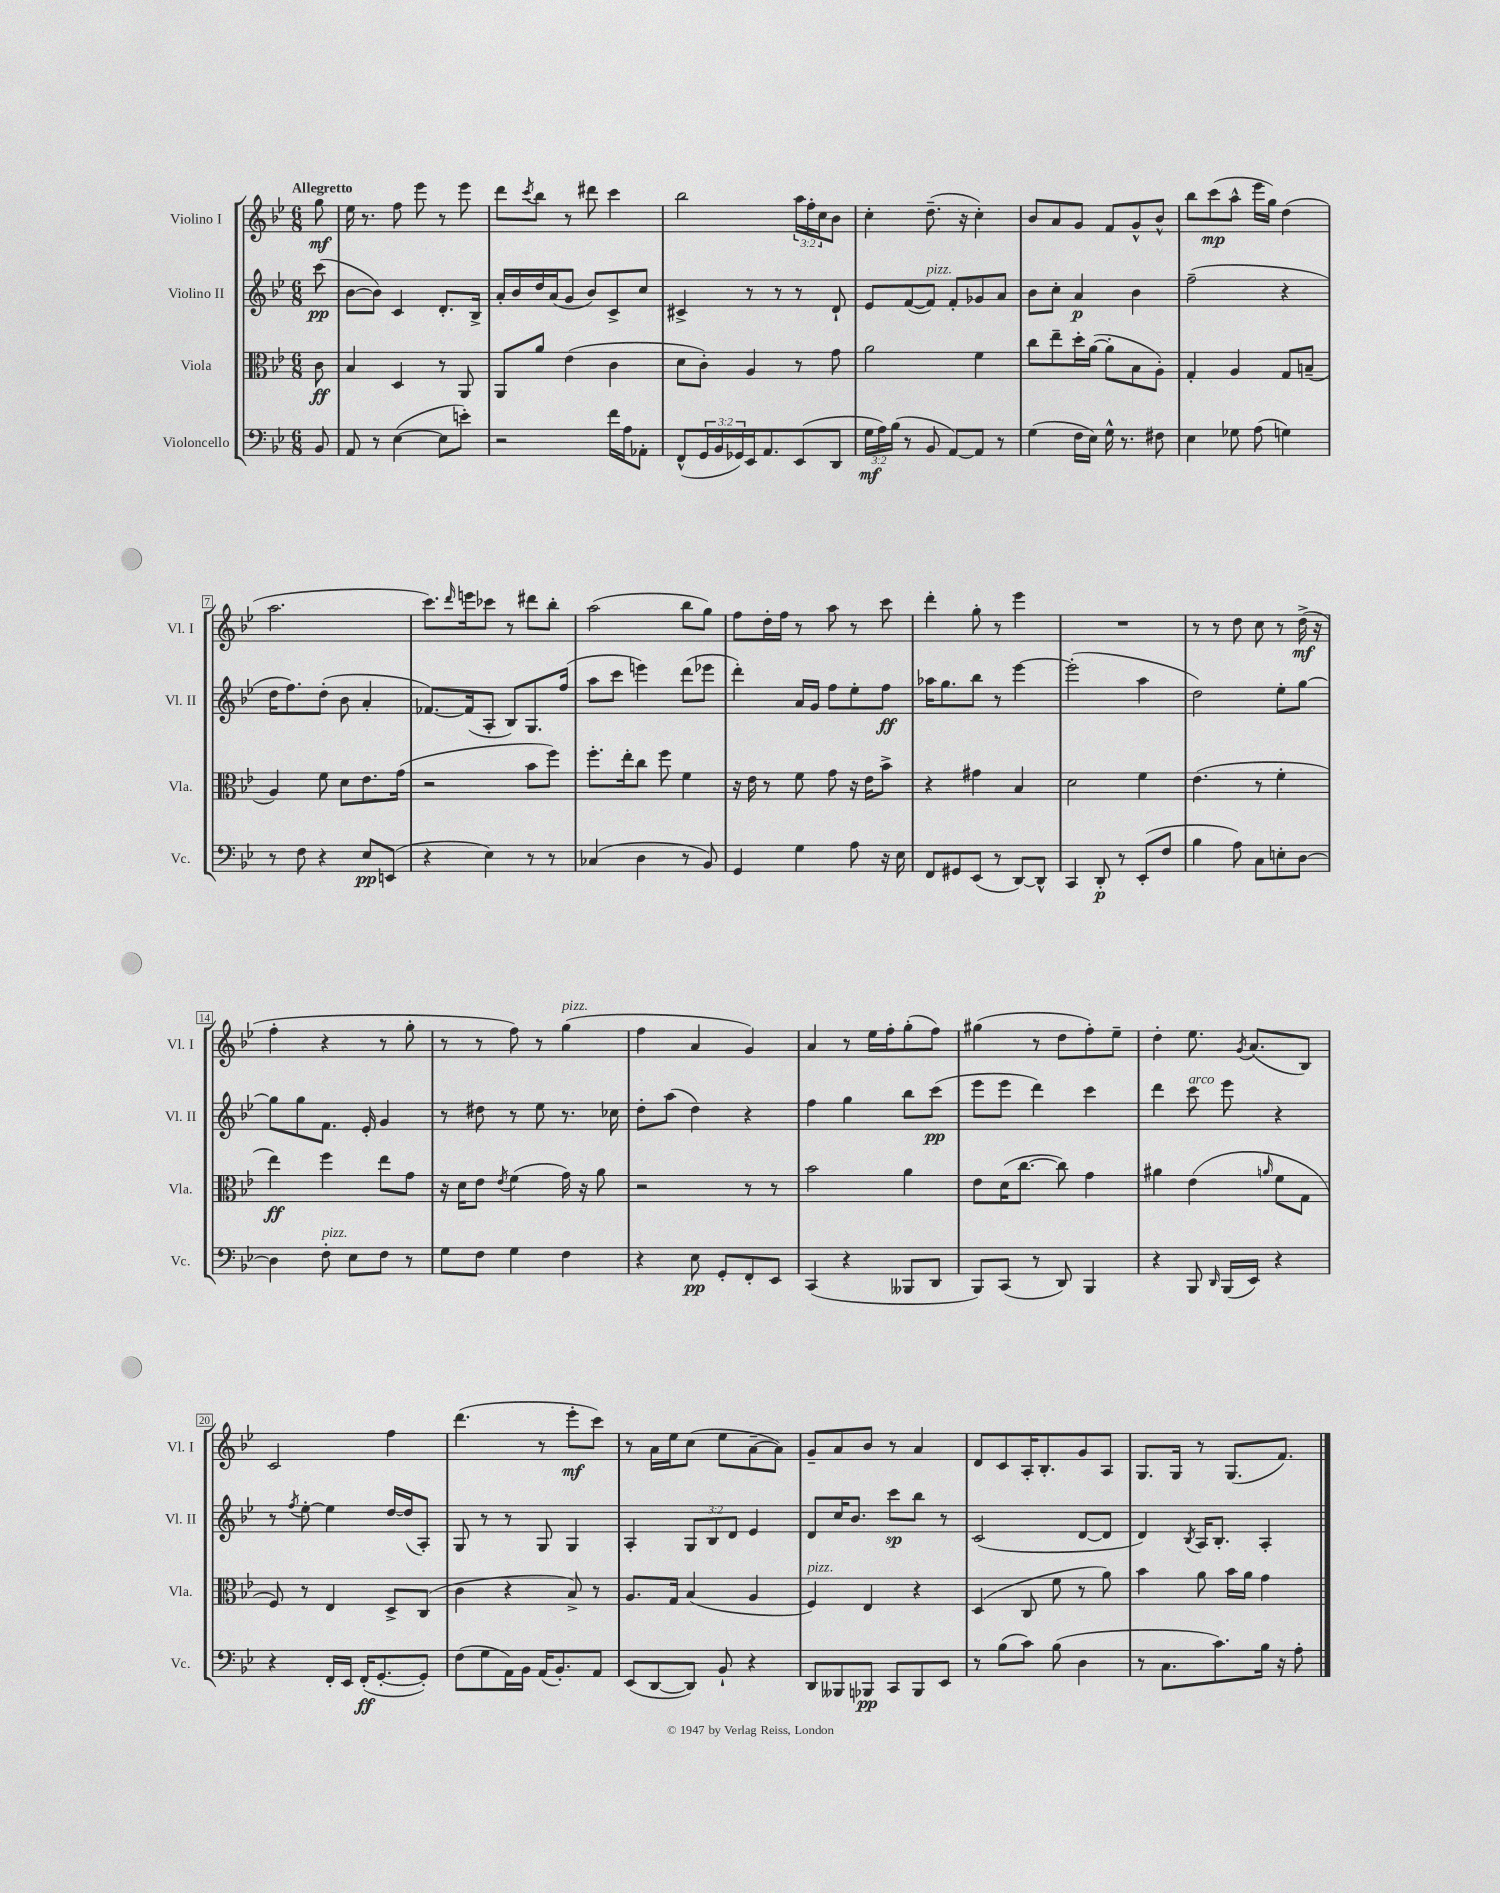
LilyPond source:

<<
\new StaffGroup <<
\new Staff = "s0" \with { instrumentName = "Violino I" shortInstrumentName = "Vl. I" } {
    \clef treble \key bes \major \numericTimeSignature \time 6/8 \override Staff.TupletNumber.text = #tuplet-number::calc-fraction-text \partial 8 \tempo "Allegretto"
    g''8\mf |
    ees''16 r8. f''8 ees'''8 r8 ees'''8 |
    d'''8 \acciaccatura { c'''8 } bes''8 r8 dis'''8 c'''4 |
    bes''2 \tuplet 3/2 { a''16 f''16-. c''16 } bes'8 |
    c''4-. d''8.--( r16 c''4-.) |
    bes'8 a'8 g'8 f'8 g'8-^ bes'8-^ |
    bes''8 c'''8\mp( a''8-^ ees'''16 g''16) d''4( |
    a''2. |
    c'''8.) \grace { d'''16 } e'''16 ces'''8 r8 dis'''8 bes''8-. |
    a''2( bes''8 g''8) |
    f''8 d''16-. f''16 r8 a''8 r8 c'''8 |
    d'''4-. g''8-. r8 ees'''4 |
    R2. |
    r8 r8 d''8 c''8 r8 d''16->\mf( r16 |
    f''4-. r4 r8 g''8-. |
    r8 r8 f''8) r8 g''4^\markup { \italic "pizz." }( |
    f''4 a'4 g'4) |
    a'4 r8 ees''16 f''16-. g''8-.( f''8) |
    gis''4( r8 d''8 f''8-.) ees''8-- |
    d''4-. ees''8. \acciaccatura { g'8 } a'8.( bes8) |
    c'2 f''4 |
    d'''4.( r8 ees'''8-.\mf c'''8) |
    r8 a'16 ees''16 c''8( ees''8 a'8~-- a'8) |
    g'8-- a'8 bes'8 r8 a'4 |
    d'8 c'8 a16-. bes8.-. g'8 a8 |
    g8. g16 r8 g8.( f'8.) \bar "|." |
}
\new Staff = "s1" \with { instrumentName = "Violino II" shortInstrumentName = "Vl. II" } {
    \clef treble \key bes \major \numericTimeSignature \time 6/8 \override Staff.TupletNumber.text = #tuplet-number::calc-fraction-text \partial 8
    c'''8\pp( |
    bes'8~ bes'8) c'4 d'8.-. bes16-> |
    a'16-. bes'16 d''16 a'16( g'8 bes'8) c'8-> c''8 |
    cis'4-> r8 r8 r8 d'8-! |
    ees'8 f'8~( f'8^\markup { \italic "pizz." }) f'8-. ges'8 a'8 |
    bes'8 c''8-. a'4\p bes'4 |
    f''2--( r4 |
    d''16 f''8.) d''8-.( bes'8 a'4-. |
    fes'8.~) fes'16( a8-. bes8) g8. f''16( |
    a''8 c'''8 e'''4) d'''8( ees'''8 |
    d'''4-.) a'16 g'16 f''8 ees''8-. f''8\ff |
    aes''16 g''8. bes''8 r8 ees'''4~ |
    ees'''2-.( a''4 |
    d''2) ees''8-. g''8~ |
    g''8 g''8 f'8. ees'16-. g'4 |
    r8 dis''8 r8 ees''8 r8. ces''16 |
    d''8-. a''8( d''4) r4 |
    f''4 g''4 bes''8 c'''8\pp( |
    ees'''8 ees'''8 d'''4) c'''4 |
    d'''4 c'''8^\markup { \italic "arco" } ees'''8 r4 |
    r8 \acciaccatura { f''8 } ees''8~-. ees''4 d''16~ d''16( a8-.) |
    g8 r8 r8 g8 g4 |
    a4-. \tuplet 3/2 { g8 bes8 d'8 } ees'4 |
    d'8 c''16 bes'8. c'''8\sp bes''8 r8 |
    c'2( d'8~ d'8 |
    d'4) \acciaccatura { bes8 } a16 bes8.-. a4-. \bar "|." |
}
\new Staff = "s2" \with { instrumentName = "Viola" shortInstrumentName = "Vla." } {
    \clef alto \key bes \major \numericTimeSignature \time 6/8 \partial 8
    c'8\ff |
    bes4 d4 r8 a,8 |
    a,8 a'8 ees'4( c'4 |
    d'8 c'8-.) a4 r8 g'8 |
    a'2 f'4 |
    c''8 ees''8-- d''16-. a'16~( a'8-. bes8 a8-.) |
    g4-. a4 g8 b8--( |
    a4) f'8 d'8 ees'8. g'16( |
    r2 bes'8 f''8) |
    f''8.-. ees''16-. c''8 f''8 f'4 |
    r16 ees'16 r8 f'8 g'8 r16 ees'16 bes'8-> |
    r4 gis'4 bes4 |
    d'2 f'4 |
    ees'4.( r8 f'4-. |
    ees''4\ff) f''4 ees''8 g'8 |
    r16 d'16 ees'8 \acciaccatura { ees'8 } f'4( g'16) r16 a'8 |
    r2 r8 r8 |
    bes'2 a'4 |
    ees'8 d'16( c''8.~ c''8) g'4 |
    ais'4 ees'4( \grace { a'16 } f'8 g8 |
    f8) r8 ees4 d8-> c8( |
    c'4 r4 bes8->) r8 |
    a8. g16 bes4( a4 |
    f4^\markup { \italic "pizz." }) ees4 r4 |
    d4( c8 f'8 r8 a'8) |
    bes'4 a'8 bes'16 a'16 g'4 \bar "|." |
}
\new Staff = "s3" \with { instrumentName = "Violoncello" shortInstrumentName = "Vc." } {
    \clef bass \key bes \major \numericTimeSignature \time 6/8 \override Staff.TupletNumber.text = #tuplet-number::calc-fraction-text \partial 8
    bes,8 |
    a,8 r8 ees4~( ees8 e'8-.) |
    r2 f'16 a16 aes,8-. |
    f,8-^( \tuplet 3/2 { g,16 bes,16 ges,16) } ees,16 a,8. ees,8( d,8 |
    \tuplet 3/2 { g16\mf a16) bes16( } r8 bes,8 a,8~) a,8 r8 |
    g4( f16 ees16) g16-^ r8. fis8 |
    ees4 ges8 a8( g4) |
    r8 f8 r4 ees8\pp e,8( |
    r4 ees4) r8 r8 |
    ces4( d4 r8 bes,8) |
    g,4 g4 a8 r16 ees16 |
    f,8 gis,8 ees,8( r8 d,8~) d,8-^ |
    c,4 d,8-.\p r8 ees,8-.( f8 |
    bes4 a8) c8 e8-. d8~ |
    d4 f8-.^\markup { \italic "pizz." } ees8 f8 r8 |
    g8 f8 g4 f4 |
    r4 ees8\pp g,8-. f,8-. ees,8 |
    c,4( r4 beses,,8 d,8 |
    bes,,8) c,8( r8 d,8) bes,,4 |
    r4 bes,,8 \grace { d,16 } bes,,16( ees,16) r4 |
    r4 f,16-. ees,16 f,16-.\ff( g,8.~-. g,8-.) |
    f8( g8 a,16) bes,16 a,16( bes,8.-.) a,8 |
    ees,8( d,8~ d,8) bes,8-! r4 |
    d,8 beses,,8 bes,,8\pp c,8 bes,,8 ees,8 |
    r8 bes8( c'8) bes8( d4 |
    r8 c8. c'8.) bes16 r16 a8-. \bar "|." |
}
>>
>>
\layout { \context { \Score \override BarNumber.stencil = #(make-stencil-boxer 0.1 0.3 ly:text-interface::print) } }
